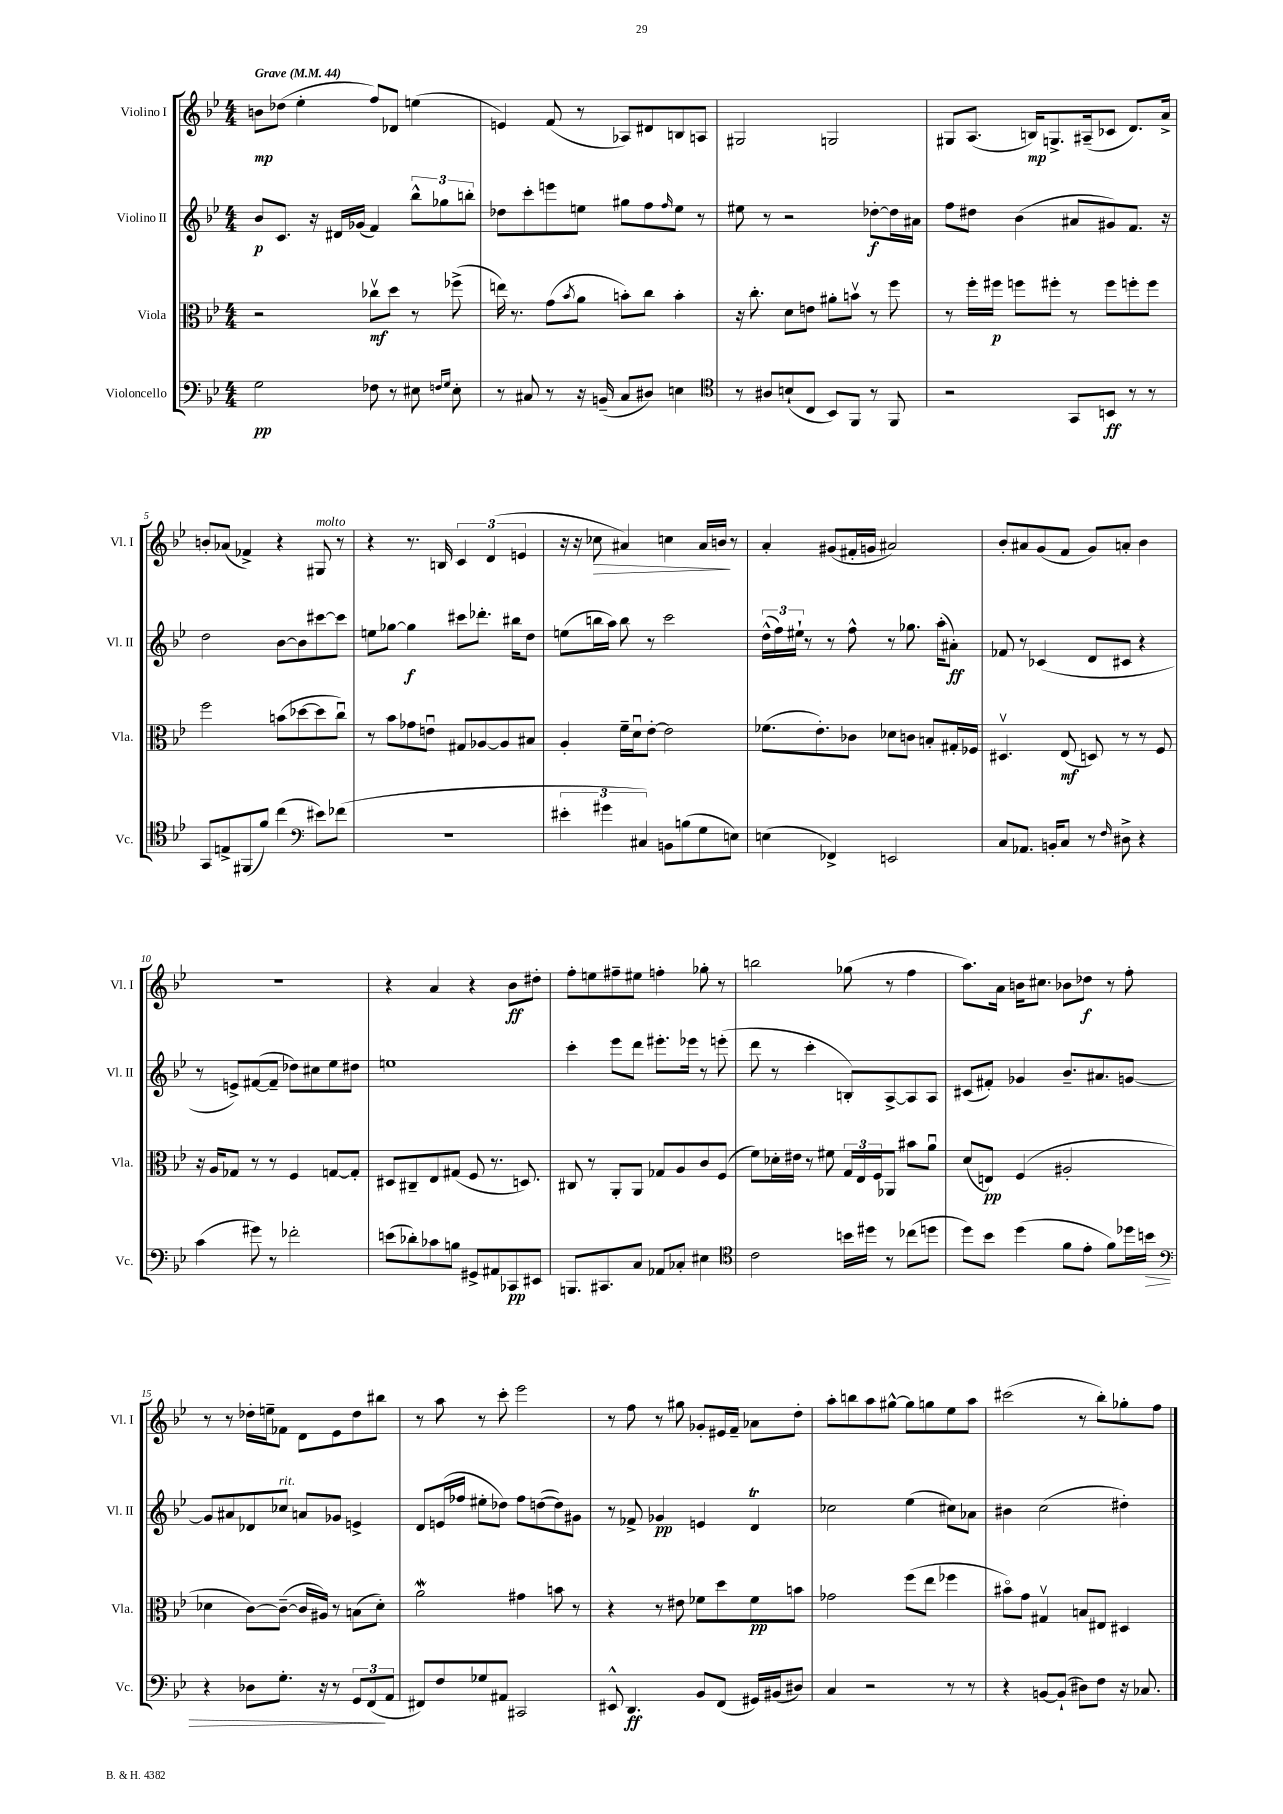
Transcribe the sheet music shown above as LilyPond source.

<<
\new StaffGroup <<
\new Staff = "s0" \with { instrumentName = "Violino I" shortInstrumentName = "Vl. I" } {
    \clef treble \key bes \major \numericTimeSignature \time 4/4 \tempo "Grave" 4 = 44
    b'8\mp des''8( ees''4-. f''8) des'8 e''4( |
    e'4) f'8( r8 aes8) dis'8 b8 a8 |
    gis2 g2 |
    gis8 a8.( b16\mp) g8.-> ais16--( ces'8 d'8.) a'16-> |
    b'8-. aes'8( fes'4->) r4 gis8^\markup { \italic "molto" } r8 |
    r4 r8. b16 \tuplet 3/2 { c'4 d'4( e'4 } |
    r16 r16 ces''8\> ais'4) c''4 ais'16 b'16\! r8 |
    a'4-. gis'8( fis'16-. g'16 ais'2) |
    bes'8-. ais'8 g'8( f'8 g'8) a'8-. bes'4 |
    R1 |
    r4 a'4 r4 bes'8\ff dis''8-. |
    f''8-. e''8 fis''8-- eis''8 f''4-. ges''8-. r8 |
    b''2 ges''8( r8 f''4 |
    a''8.) a'16 b'16 cis''8. bes'8 des''8\f r8 f''8-. |
    r8 r8 des''16-. e''16-- fes'8 d'8 ees'8 des''8 bis''8 |
    r8 a''8 r8 c'''8-. ees'''2 |
    r8 f''8 r8 gis''8 ges'8-. eis'16 f'16-- aes'8 d''8-. |
    a''8-. b''8 a''8 gis''8~-^ gis''8 g''8 ees''8 a''8 |
    cis'''2( r8 bes''8-.) ges''8-. f''8 \bar "|." |
}
\new Staff = "s1" \with { instrumentName = "Violino II" shortInstrumentName = "Vl. II" } {
    \clef treble \key bes \major \numericTimeSignature \time 4/4
    bes'8\p c'8. r16 dis'16 ges'16( f'4) \tuplet 3/2 { bes''8-^ ges''8 b''8-. } |
    des''8 c'''8-. e'''8 e''8 gis''8 f''8 \grace { f''16 } e''8 r8 |
    eis''8 r8 r2 des''8~-.\f des''16 ais'16 |
    f''8 dis''8 bes'4( ais'8 gis'8) f'8. r16 |
    d''2 bes'8~ bes'8 cis'''8~ cis'''8 |
    e''8 ges''8~ ges''4\f cis'''8 des'''8.-. bis''16 d''8 |
    e''8( b''16 a''16) b''8 r8 c'''2 |
    \tuplet 3/2 { d''16-^( f''16) eis''16-! } r8 r8 f''8-^ r8 ges''8. a''16-.( ais'8-.\ff) |
    fes'8 r8 ces'4( d'8 cis'8 r4 |
    r8 e'8->) fis'8~( fis'8-- des''8) cis''8 ees''8 dis''8 |
    e''1 |
    c'''4-. ees'''8 d'''8 eis'''8.-. ees'''16 r8 e'''8-.( |
    d'''8 r8 c'''4-. b8-.) a8~-> a8 a8 |
    cis'8( fis'8-.) ges'4 bes'8.-- ais'8. g'8~ |
    g'8 ais'8 des'8 ces''8^\markup { \italic "rit." } a'8 ges'8 e'4-> |
    d'8 e'16( fes''16 eis''8-. des''8) fes''8 d''8~( d''8) gis'8 |
    r8 fes'8-> ges'4\pp e'4 d'4\trill |
    ces''2 ees''4( cis''8) aes'8 |
    bis'4 c''2( dis''4-.) \bar "|." |
}
\new Staff = "s2" \with { instrumentName = "Viola" shortInstrumentName = "Vla." } {
    \clef alto \key bes \major \numericTimeSignature \time 4/4
    r2 ces''8\upbow\mf d''8 r8 fes''8->( |
    e''16) r8. g'8( \acciaccatura { bes'8 } a'8 b'8-.) c''8 b'4-. |
    r16 c''8.-. d'8 e'8 ais'8-. b'8\upbow r8 f''8 |
    r8 f''16-. fis''16\p f''8 fis''8-. r8 fis''8 f''8-. f''8 |
    f''2 b'8( des''8~ des''8 c''8\downbow) |
    r8 bes'8 ges'8 e'8\downbow gis8 aes8~ aes8 bis8 |
    a4-. f'16-- d'16\downbow ees'8~-. ees'2 |
    fes'8.( ees'8.-.) ces'8 des'8 c'8 b8-. gis16-. fes16 |
    dis4.\upbow ees8\mf( d8) r8 r8 f8 |
    r16 a16 ges8 r8 r8 f4 g8~ g8-. |
    dis8 cis8-- ees8 gis8( f8 r8. d8.) |
    cis8 r8 a,8-. a,8 ges8 a8 c'8 f8( |
    f'8) des'16-. eis'16 r8 fis'8 \tuplet 3/2 { g16 ees16 f16 } aes,8 bis'8 a'8\downbow |
    d'8( e8\pp) f4( ais2-. |
    des'4 c'8~) c'8~--( c'16 ais16) r8 b8( des'8-.) |
    a'2\mordent gis'4 b'8 r8 |
    r4 r8 eis'8 fes'8 d''8 fes'8\pp b'8 |
    ges'2 f''8( ees''8 fes''4 |
    bis'8\flageolet) g'8 gis4\upbow b8 eis8 dis4 \bar "|." |
}
\new Staff = "s3" \with { instrumentName = "Violoncello" shortInstrumentName = "Vc." } {
    \clef bass \key bes \major \numericTimeSignature \time 4/4
    g2\pp fes8 r8 eis8 \grace { f16 g16 } eis8-. |
    r8 cis8 r8 r16 b,16--( cis8 dis8) e4 |
    \clef tenor r8 ais8 b8-!( c8 bes,8) f,8 r8 f,8 |
    r2 g,8 b,8\ff r8 r8 |
    g,8 e8-> fis,8( f'8) c''4( \clef bass eis'8) fes'8( |
    R1 |
    \tuplet 3/2 { eis'4-. gis'4 cis4) } b,8 b8( g8 e8) |
    e4( fes,4->) e,2 |
    c8 aes,8. b,16-. c8 r8 \grace { f16 } dis8-> r4 |
    c'4( gis'8) r8 fes'2-. |
    e'8( des'8-.) ces'8 b8 gis,8-> ais,8 ces,8\pp eis,8 |
    b,,8. cis,8. c8 aes,8 ces8-. eis4 |
    \clef tenor c'2 b'16 dis''16 r8 ces''8( d''8 |
    d''8) bes'8 d''4( f'8 ees'8-. f'8) des''16 b'16\> |
    \clef bass r4 des8 g8.-. r16 r8 \tuplet 3/2 { g,8 f,8\!( a,8 } |
    fis,8) f8 ges8 ais,8 cis,2 |
    eis,8-^ d,4.\ff bes,8 f,8( gis,16) bis,16( dis8) |
    c4 r2 r8 r8 |
    r4 b,8~ b,8-!( dis8) f8 r16 ces8. \bar "|." |
}
>>
>>
